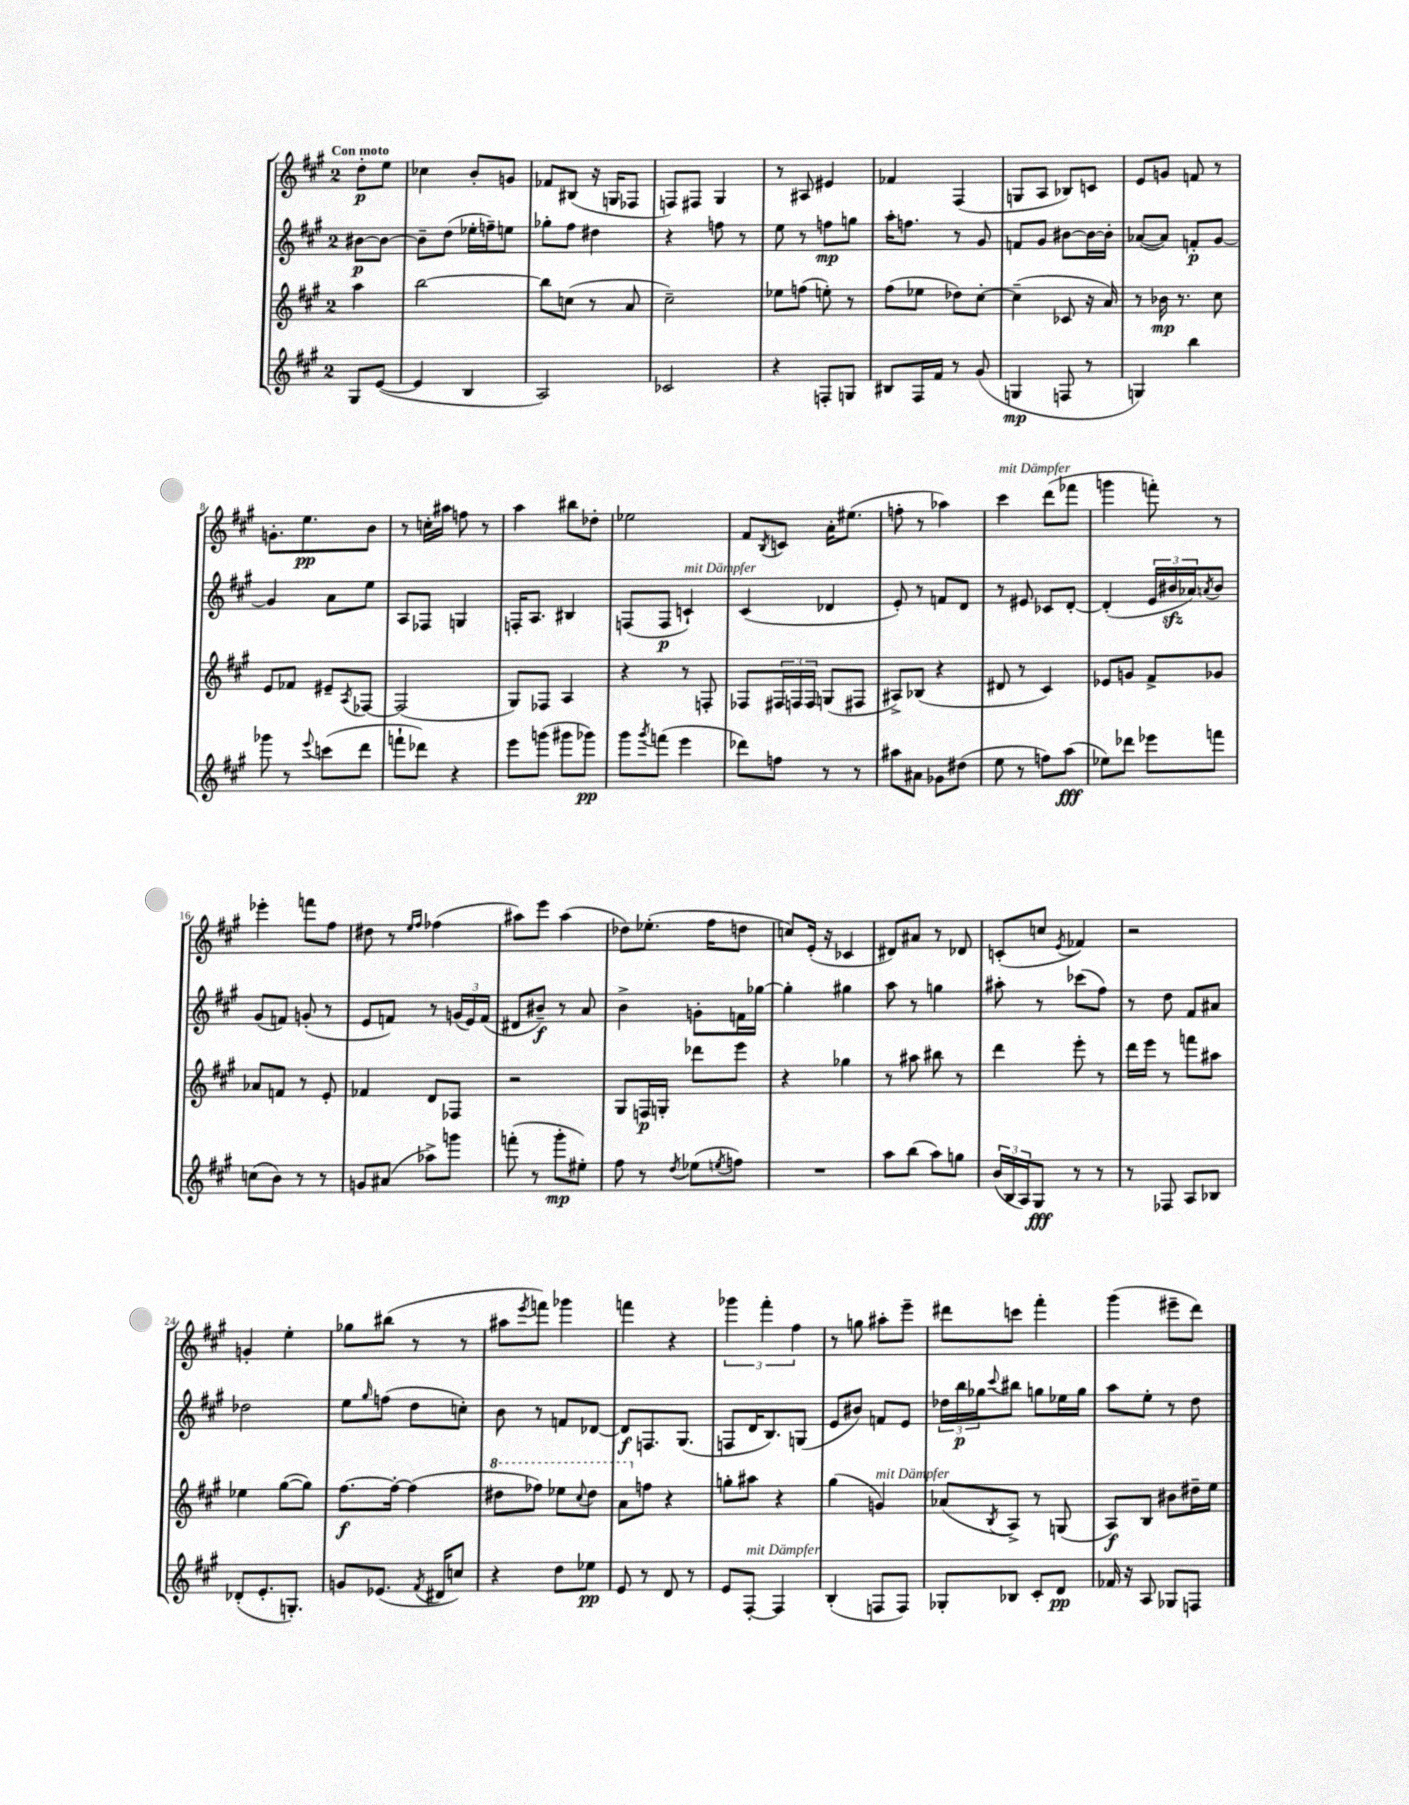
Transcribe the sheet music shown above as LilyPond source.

<<
\new StaffGroup <<
\new Staff = "s0" {
    \clef treble \key a \major \once \override Staff.TimeSignature.style = #'single-digit \time 2/4 \partial 4 \tempo "Con moto"
    d''8-.\p e''8 |
    ces''4 b'8-. g'8 |
    fes'8 bis8( r16 g16 fes8 |
    f8) fis8 gis4 |
    r8 ais8 eis'4 |
    fes'4 fis4( |
    g8 a8 bes8) c'8 |
    e'8 g'8 f'8 r8 |
    g'8.-. e''8.\pp b'8 |
    r8 c''16-. ais''16 f''8 r8 |
    a''4 bis''8 des''8-. |
    ees''2 |
    fis'8 \acciaccatura { b8 } c'8 a'16-. eis''8.( |
    f''8-. r8 aes''4) |
    cis'''4^\markup { \italic "mit Dämpfer" } d'''8( fes'''8 |
    g'''4 f'''8-.) r8 |
    ees'''4-. f'''8 fis''8 |
    dis''8 r8 \grace { e''16 fis''16 } fes''4( |
    ais''8) e'''8 ais''4( |
    des''8) ees''8.-.( fis''16 d''8 |
    c''8) e'16-.( r16 ces'4 |
    dis'8) ais'8 r8 des'8 |
    c'8-.( c''8 \acciaccatura { e'8 } fes'4) |
    r2 |
    g'4-. e''4-. |
    ges''8 bis''8( r8 r8 |
    ais''8 \acciaccatura { e'''8 } f'''8) ges'''4 |
    f'''4 r4 |
    \tuplet 3/2 { ges'''4 fis'''4-. fis''4 } |
    r8 g''8 ais''8-. e'''8-- |
    dis'''8 c'''8 fis'''4-. |
    gis'''4( eis'''8-- d'''8) \bar "|." |
}
\new Staff = "s1" {
    \clef treble \key a \major \once \override Staff.TimeSignature.style = #'single-digit \time 2/4 \partial 4
    bis'8~\p bis'8~ |
    bis'8-- d''8( ees''16-. f''16--) e''8 |
    ges''8-. fis''8 dis''4 |
    r4 f''8 r8 |
    e''8 r8 f''8\mp g''8 |
    a''16-. f''8. r8 gis'8 |
    f'8 gis'8 bis'8~ bis'16~ bis'16-. |
    aes'8~( aes'8) f'8-.\p gis'8~ |
    gis'4 a'8 e''8 |
    a8 fes8 g4 |
    f16-. a8. bis4 |
    f8( f8\p c'4-!^\markup { \italic "mit Dämpfer" }) |
    cis'4( des'4 |
    e'8-.) r8 f'8 d'8 |
    r8 eis'8 ces'8 d'8~-. |
    d'4-.( \tuplet 3/2 { e'16 bis'16\sfz aes'16) } \acciaccatura { a'8 } bis'8 |
    gis'8( f'8) g'8-.( r8 |
    e'8 f'8) r8 \tuplet 3/2 { g'16( e'16) f'16( } |
    dis'8 bis'8--\f) r8 a'8 |
    b'4-> g'8-. f'16 ges''16~ |
    ges''4-. gis''4 |
    a''8 r8 g''4 |
    ais''8-. r8 ces'''8( fis''8) |
    r8 d''8 fis'8 ais'8 |
    des''2 |
    e''8 \grace { gis''16 } f''8( d''8 c''8-.) |
    b'8 r8 f'8 des'8~ |
    des'8\f f8. gis8.( |
    f8 d'16 b8.) g8( |
    e'8 bis'8) f'8 e'8 |
    \tuplet 3/2 { des''16 b''16\p ges''16 } \appoggiatura { cis'''8 } bis''8 g''8 ees''16 g''16 |
    a''8 e''8-. r8 d''8 \bar "|." |
}
\new Staff = "s2" {
    \clef treble \key a \major \once \override Staff.TimeSignature.style = #'single-digit \time 2/4 \partial 4
    a''4 |
    b''2~ |
    b''8 c''8( r8 a'8 |
    cis''2--) |
    ees''8 f''8( e''8-.) r8 |
    fis''8( ees''8 des''8) cis''8~-. |
    cis''4--( ces'8 r16 a'16) |
    r8 bes'16\mp r8. cis''8 |
    e'8 fes'8 eis'8-- \acciaccatura { a8 } fes8~ |
    fes2( |
    gis8) fes8 a4 |
    r4 r8 f8-. |
    fes8 \tuplet 3/2 { fis16 f16 f16 } g8( fis8 |
    ais8->) bes8( r4 |
    dis'8 r8 cis'4) |
    ees'8 g'8 fis'8-> ges'8 |
    aes'8 f'8 r8 e'8-. |
    fes'4 d'8 fes8 |
    r2 |
    gis8 f16\p g16-. des'''8 e'''8 |
    r4 ges''4 |
    r8 ais''8 bis''8 r8 |
    d'''4 e'''8-. r8 |
    d'''16 e'''16 r8 f'''8 ais''8 |
    ees''4 gis''8~( gis''8) |
    fis''8.~\f fis''16~-. fis''4( |
    \ottava #1 dis'''8 fes'''8) ees'''8 \appoggiatura { cis'''8 } dis'''8 |
    a''8 \ottava #0 f''8 r4 |
    g''8-. ais''8 r4 |
    gis''4( g'4^\markup { \italic "mit Dämpfer" }) |
    aes'8( \acciaccatura { b8 } a8->) r8 g8( |
    a8\f) b8 bis'8 dis''16-- e''16 \bar "|." |
}
\new Staff = "s3" {
    \clef treble \key a \major \once \override Staff.TimeSignature.style = #'single-digit \time 2/4 \partial 4
    gis8 e'8~( |
    e'4 b4 |
    a2) |
    ces'2 |
    r4 f8-. g8 |
    bis8 fis16 fis'16 r8 gis'8( |
    g4\mp f8 r8 |
    g4) b''4 |
    ges'''8 r8 \appoggiatura { e'''8 } c'''8( d'''8 |
    f'''8-! des'''8) r4 |
    e'''8 g'''8( gis'''8 ges'''8\pp) |
    gis'''8 \acciaccatura { gis'''8 } f'''8( e'''4 |
    des'''8) f''8 r8 r8 |
    ais''8 ais'8 ges'8 dis''8( |
    e''8 r8 f''8) a''8\fff( |
    ees''8) des'''8 ees'''8 f'''8 |
    c''8( b'8) r8 r8 |
    g'8 ais'8( aes''8->) g'''8 |
    f'''8-.( r8 gis'''8-.\mp eis''8-.) |
    fis''8 r8 \acciaccatura { d''8 } ees''8( \acciaccatura { e''8 } f''8) |
    R2 |
    a''8 b''8( a''8) g''8 |
    \tuplet 3/2 { b'16( b16 a16) } gis8\fff r8 r8 |
    r8 fes8 a8 bes8 |
    des'8-.( e'8.-. g8.-.) |
    g'8 ees'8.( \acciaccatura { fis'8 } dis'16 c''8) |
    r4 d''8 ees''8\pp |
    e'8 r8 d'8 r8 |
    e'8 fis8~-.^\markup { \italic "mit Dämpfer" } fis4 |
    b4-.( f8 f8) |
    ges8-. bes8 cis'8-. d'8\pp |
    fes'16 r16 a8 ges8 f8 \bar "|." |
}
>>
>>
